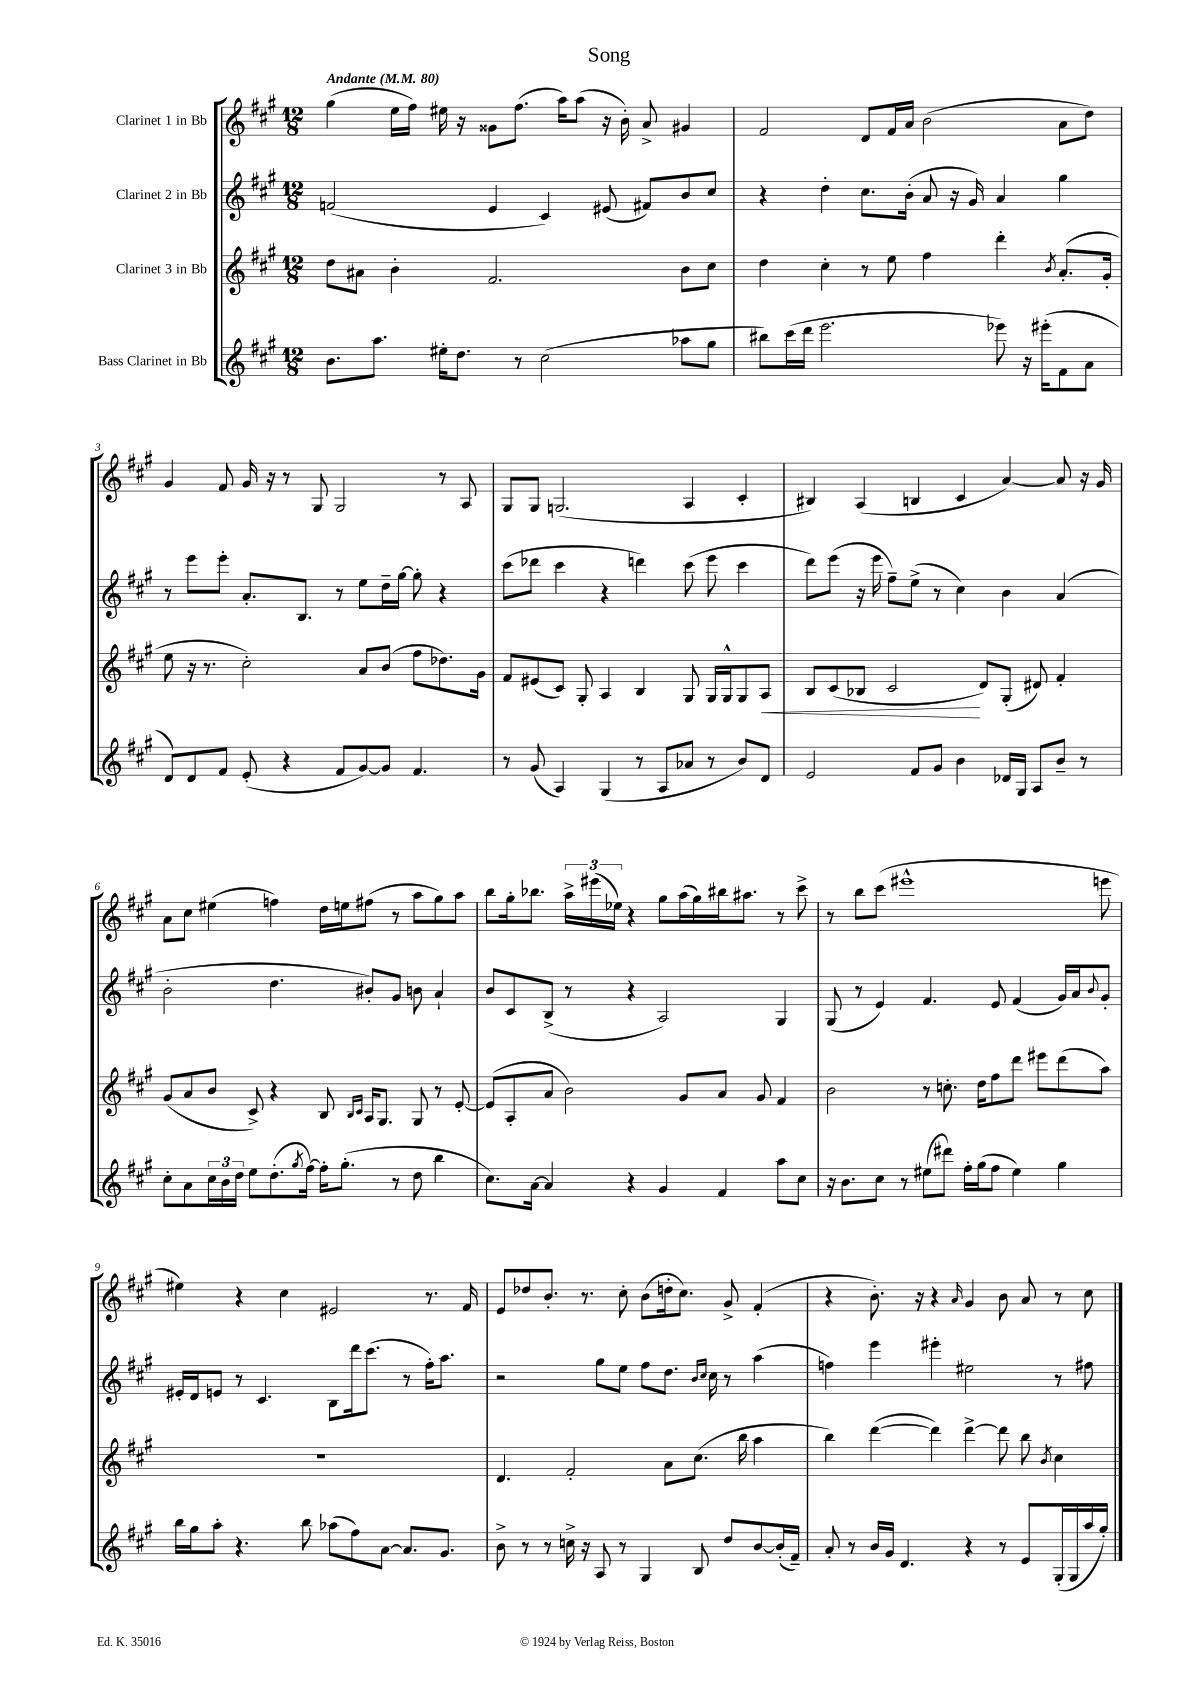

**kern	**kern	**kern	**kern
*staff4	*staff3	*staff2	*staff1
*clefG2	*clefG2	*clefG2	*clefG2
*k[f#c#g#]	*k[f#c#g#]	*k[f#c#g#]	*k[f#c#g#]
*M12/8	*M12/8	*M12/8	*M12/8
*MM80	*MM80	*MM80	*MM80
8.b\L	8dd\L	(2f/	(4gg#\
.	8a#\J	.	.
8.aa\J	.	.	.
.	4b'\	.	16ee\LL
.	.	.	16ff#\JJ)
16ee#'\LK	.	.	16ee#\
8.dd\J	.	.	16r
.	2.f#/	4e/	8g##\L
8r	.	.	(8.ff#\J
(2cc#\	.	4c#/)	.
.	.	.	16aa\LK)
.	.	.	(8aa\J
.	.	(8e#/	16r
.	.	.	16b'\)
.	.	8f#/L)	8a^/
8aa-\L	8b\L	8b/	4g#/
8gg#\J	8cc#\J	8cc#/J	.
=	=	=	=
8bb#\L)	4dd\	4r	2f#/
(16ccc#\L	.	.	.
16ddd\JJ	.	.	.
2.eee\	4cc#'\	4dd'\	.
.	8r	8.cc#\L	8d/L
.	8ee\	.	16f#/L
.	.	(16b'\Jk	16a/JJ
.	4ff#\	8a/	(2b\
.	.	16r	.
.	.	16g#/)	.
8eee-\)	4ddd'\	4a/	.
16r	.	.	.
(16eee#'\LK	.	.	.
.	8qb/	.	.
8f#\	(8.a'/L	4gg#\	8a\L
8a\J	.	.	8dd\J)
.	16g#'/Jk	.	.
=	=	=	=
8d/L)	8ee\	8r	4g#/
8d/	16r	8eee\L	.
.	8.r	.	.
8f#/J	.	8eee'\J	8f#/
(8e'/	2cc#'\)	8.a'/L	16g#/
.	.	.	16r
4r	.	.	8r
.	.	8.B/J	.
.	.	.	8G#/
8f#/L	.	8r	2G#/
[8g#/)	8a/L	8ee\L	.
8g#/]J	(8b/J	16dd~\L	.
.	.	[16gg#\JJ	.
4.f#/	8ff#\L	8gg#'\]	.
.	8.dd-\)	4r	8r
.	.	.	8A/
.	16g#\Jk	.	.
=	=	=	=
8r	8f#/L	(8ccc#\L	8G#/L
(8g#/	(8e#/	8ddd-\J	8G#/J
4A/)	8c#/J)	4ccc#\	(2.G/
.	8G#'/	.	.
(4G#/	4A/	4r	.
8r	4B/	4ddd\)	.
8A/L	.	.	.
8a-/J	8G#/	(8ccc#\	4A/
8r	16G#/LL	8eee\	.
.	16G#^^/J	.	.
8b/L)	8G#/	4ccc#\	4c#'/
8d/J	8A/J	.	.
=	=	=	=
2e/	8B/L	8ddd\L)	4B#/)
.	(8c#/	(8eee\J	.
.	8B-/J	16r	(4A/
.	.	16eee\	.
.	2c#/	8ff#~\L)	.
8f#/L	.	(8ee^\J	4B/
8g#/J	.	8r	.
4b\	.	4cc#\)	4c#/
.	8d/L)	.	.
16d-/LL	(8G#'/J	4b\	[4a/)
16G#/JJ	.	.	.
8A/L	8d#/)	.	.
8b~/J	4f#'/	(4a/	8a/]
8r	.	.	16r
.	.	.	16g#/
=	=	=	=
8cc#'\L	(8g#/L	2b'\	8a\L
8a\	8a/	.	8cc#\J
24cc#\L	8b/J	.	(4ee#\
24b\	.	.	.
24dd\JJ	.	.	.
8ee\L	8c#^/)	.	.
(8.dd'\	4r	4.dd\	4ff\)
8qgg#/	.	.	.
[16ff#\Jk)	.	.	.
16ff#'\]LK	8B/	.	16dd\LL
(8.gg#'\J	.	.	16ee\J
.	16qqB/LL	.	.
.	16qqc#/JJ	.	.
.	16A/LK	8b#'/L)	(8ff#\J
.	8.G#/J	.	.
8r	.	8g#/J	8r
8dd\	8G#/	8b\	8aa\L
4bb\	8r	4a`/	8gg#\)
.	[8e'/	.	8aa\J
=	=	=	=
8.cc#\L)	(8e/]L	8b/L	8bb\L
.	8A'/	8c#/	16gg#'\k
[16a\Jk	.	.	8.bb-\J
4a/]	8a/J	(8B^/J	.
.	2b\)	8r	24aa^\LL
.	.	.	(24eee#\
.	.	.	24ee-\JJ)
4r	.	4r	4r
4g#/	.	2A/)	8gg#\L
.	8g#/L	.	(16aa\L
.	.	.	16gg#\)
4f#/	8a/J	.	16bb#\J
.	.	.	8.aa#\J
.	8g#/	.	.
8aa\L	4f#/	4G#/	8r
8cc#\J	.	.	8ccc#^\
=	=	=	=
16r	2b\	(8G#/	8r
8.b\L	.	.	.
.	.	8r	8bb\L
8cc#\J	.	4e/)	(8ccc#\J
8r	.	.	1eee#^^
(8ee#\L	8r	4.f#/	.
8ddd#\J)	8.cc'\	.	.
16ff#'\LL	.	.	.
(16gg#\J	16dd\LK	.	.
8ff#\J	8ff#\	8e/	.
4ee#\)	8ddd\J	(4f#/	.
.	8eee#\L	.	.
4gg#\	(8ddd\	16g#/LL)	.
.	.	16a/J	.
.	.	8qqb/	.
.	8aa\J)	8g#'/J	8eee\
=	=	=	=
16bb\LL	1.r	16e#'/LL	4ee#\)
16gg#\J	.	16d/J	.
8aa'\J	.	8e/J	.
4.r	.	8r	4r
.	.	4.c#/	.
.	.	.	4cc#\
8bb\	.	.	.
(8aa-\L	.	8B\L	2e#/
8ff#\)	.	16ddd\k	.
.	.	(8.ccc#\J	.
[8a\J	.	.	.
8.a/]L	.	8r	.
.	.	16ff#'\LK)	8.r
8.g#/J	.	8.aa\J	.
.	.	.	16f#/
=	=	=	=
8b^\	4.d/	2r	8e/L
8r	.	.	8dd-/
8r	.	.	8.b'/J
16cc^\	2f#'/	.	.
16r	.	.	8.r
8A/	.	8gg#\L	.
8r	.	8ee\J	8cc#'\
4G#/	.	8ff#\L	(8b\L
.	8a\L	8.dd\J	16dd'\k
.	.	.	8.cc#\J)
8B/	(8.cc#\J	.	.
.	.	16qqb/LL	.
.	.	16qqcc#/JJ	.
.	.	16cc#\	.
8dd/L	.	8r	8g#^/
.	16bb\	.	.
[8b/	4aa\	(4aa\	(4f#'/
(16b'/]L	.	.	.
16f#~/JJ)	.	.	.
=	=	=	=
8a'/	4bb\)	4ff\)	4r
8r	.	.	.
16b/LL	([4ddd\	4eee\	8.b'\)
16g#/JJ	.	.	.
4.d/	.	.	.
.	.	.	16r
.	4ddd\])	4eee#'\	4r
.	.	.	16qqa/
4r	[4ddd^\	2ee#\	4g#/
8r	8ddd\]	.	8b\
8e/L	8bb\	.	8a/
.	8qb/	.	.
(16G#'/L	4cc#\	8r	8r
16G#/	.	.	.
16aa/	.	8ff#\	8cc#\
16gg#'/JJ)	.	.	.
==	==	==	==
*-	*-	*-	*-
